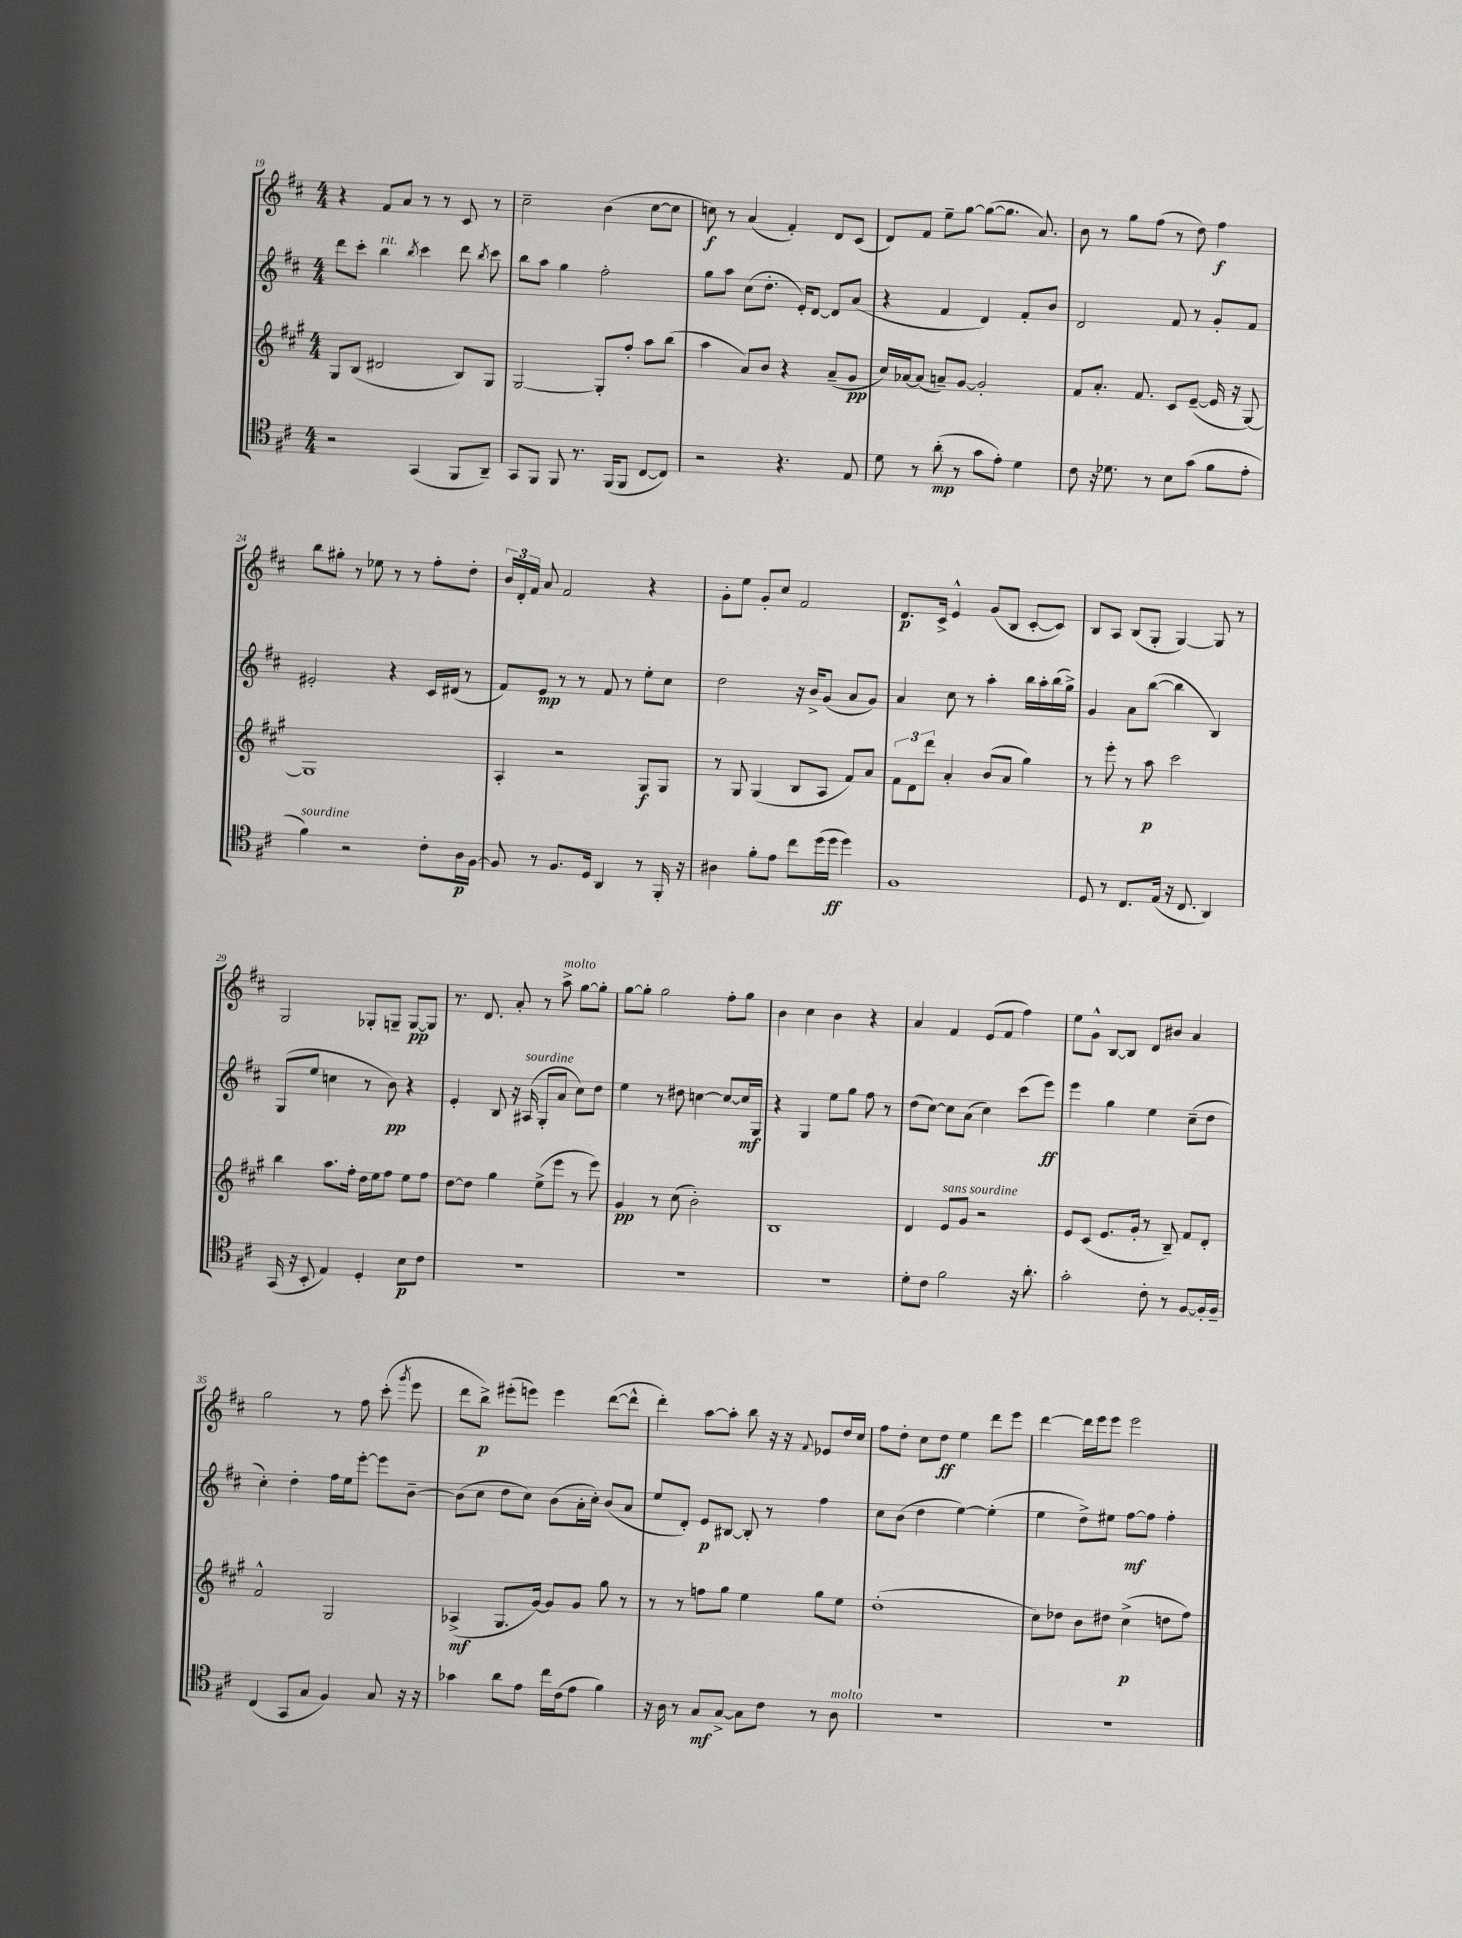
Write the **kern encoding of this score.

**kern	**dynam	**kern	**dynam	**kern	**dynam	**kern	**dynam
*part4	*part4	*part3	*part3	*part2	*part2	*part1	*part1
*staff4	*staff4	*staff3	*staff3	*staff2	*staff2	*staff1	*staff1
*clefC4	*	*clefG2	*	*clefG2	*	*clefG2	*
*k[f#c#]	*	*k[f#c#g#]	*	*k[f#c#]	*	*k[f#c#]	*
*M4/4	*	*M4/4	*	*M4/4	*	*M4/4	*
=19	=19	=19	=19	=19	=19	=19	=19
2r	.	8G#/L	.	8ddd\L	.	4r	.
.	.	(8B/J	.	8ccc#'\J	.	.	.
!	!	!	!	!LO:TX:a:i:t=rit.	!	!	!
.	.	2d#X/	.	4bb\	.	8f#/L	.
.	.	.	.	.	.	8a/J	.
.	.	.	.	8qbb/	.	.	.
(4GG/	.	.	.	4ccc#\	.	8r	.
.	.	.	.	.	.	8r	.
8FF#/L	.	8B/L)	.	8ddd\	.	8c#/	.
.	.	.	.	8qbb/	.	.	.
8AA~/J)	.	8G#/J	.	8ccc#\	.	8r	.
=20	=20	=20	=20	=20	=20	=20	=20
8GG/L	.	[2G#/	.	8bb\L	.	2cc#~\	.
8FF#/J	.	.	.	8aa\J	.	.	.
8FF#/	.	.	.	4gg\	.	.	.
8.r	.	.	.	.	.	.	.
.	.	8G#'/L]	.	2ff#'\	.	(4b\	.
(16FF#/KL	.	.	.	.	.	.	.
8FF#/J	.	8ff#'/J	.	.	.	.	.
[8C#/L	.	8aa\L	.	.	.	[8cc#\L	.
8C#/J])	.	(8bb\J	.	.	.	8cc#\J]	.
=21	=21	=21	=21	=21	=21	=21	=21
2r	.	4aa\	.	8gg\L	.	8ccn\)	f
.	.	.	.	8aa\J	.	8r	.
.	.	8a/L)	.	(8cc#\L	.	(4a/	.
.	.	8b/J	.	8.dd'\J	.	.	.
4.r	.	4r	.	.	.	4f#'/)	.
.	.	.	.	16e'/KL)	.	.	.
.	.	.	.	[8d/J	.	.	.
.	.	(8a~/L	.	8d/L]	.	8d/L	.
8E/	.	8g#/J	pp	(8a/J	.	(8c#/J	.
=22	=22	=22	=22	=22	=22	=22	=22
8d\	.	16cc#/LL)	.	4r	.	8d/L)	.
.	.	[16a-X/J	.	.	.	.	.
8r	.	(8a-/J]	.	.	.	8f#/J	.
(8a'\	mp	8an~/L)	.	4f#/	.	8ee~\L	.
8r	.	[8g#/J	.	.	.	[8gg\J	.
8g\L	.	2g#'/]	.	4d/)	.	(8gg\L_	.
8e'\J)	.	.	.	.	.	8.gg\J]	.
4d\	.	.	.	8f#'/L	.	.	.
.	.	.	.	.	.	8.a/)	.
.	.	.	.	8b/J	.	.	.
=23	=23	=23	=23	=23	=23	=23	=23
8c#\	.	8f#/L	.	2d/	.	8b\	.
16r	.	8.a'/J	.	.	.	8r	.
8.d-X\	.	.	.	.	.	.	.
.	.	.	.	.	.	8gg\L	.
.	.	8.f#/	.	.	.	.	.
8r	.	.	.	.	.	(8ff#\J	.
8B\L	.	8c#/L	.	8f#/	.	8r	.
(8g\J	.	([8e~/J	.	8r	.	8dd\)	.
8f#\L	.	16e/]	.	8g'/L	.	4ff#\	f
.	.	16r	.	.	.	.	.
8e'\J	.	[8G#/)	.	8f#/J	.	.	.
!!LO:LB:g=z
=24	=24	=24	=24	=24	=24	=24	=24
!LO:TX:a:i:t=sourdine	!	!	!	!	!	!	!
4f#\)	.	1G#]	.	2e#X'/	.	8bb\L	.
.	.	.	.	.	.	8gg#X'\J	.
2r	.	.	.	.	.	8r	.
.	.	.	.	.	.	8ee-X\	.
.	.	.	.	4r	.	8r	.
.	.	.	.	.	.	8r	.
8c#'\L	.	.	.	16c#/LL	.	8ff#'\L	.
.	.	.	.	(16d#X/JJ	.	.	.
16A\L	p	.	.	8r	.	8dd'\J	.
[16F#\JJ	.	.	.	.	.	.	.
=25	=25	=25	=25	=25	=25	=25	=25
8F#/]	.	4A'/	.	8f#/L)	.	24b/LL	.
.	.	.	.	.	.	24d'/	.
.	.	.	.	.	.	24f#/JJ	.
8r	.	.	.	8e/J	mp	8a/	.
8.F#/L	.	2r	.	8r	.	2f#/	.
.	.	.	.	8r	.	.	.
16D/Jk	.	.	.	.	.	.	.
4AA/	.	.	.	8f#/	.	.	.
.	.	.	.	8r	.	.	.
8r	.	8G#/L	f	8ee'\L	.	4r	.
16FF#'/	.	8G#/J	.	8cc#\J	.	.	.
16r	.	.	.	.	.	.	.
=26	=26	=26	=26	=26	=26	=26	=26
4A#X\	.	8r	.	2dd\	.	8g'\L	.
.	.	8G#/	.	.	.	8ee\J	.
8f#'\L	.	(4G#/	.	.	.	8g'/L	.
8e\J	.	.	.	.	.	8cc#/J	.
8cc#\L	.	8B/L	.	16r	.	2f#/	.
.	.	.	.	16b^/KL	.	.	.
(16dd\L	.	8A/J	.	(8g/J	.	.	.
16dd\JJ	ff	.	.	.	.	.	.
4dd\)	.	8f#/L)	.	8a/L	.	.	.
.	.	8a/J	.	8g/J)	.	.	.
=27	=27	=27	=27	=27	=27	=27	=27
1F#	.	12f#\L	.	4a/	.	8.d/L	p
.	.	12d\	.	.	.	.	.
.	.	12ddd\J	.	.	.	.	.
.	.	.	.	.	.	16c#^/Jk	.
.	.	4a'/	.	8cc#\	.	4e^^/	.
.	.	.	.	8r	.	.	.
.	.	(8b/L	.	4aa'\	.	(8g/L	.
.	.	8a/J	.	.	.	8B/J	.
.	.	4gg#\)	.	16bb\LL	.	[8c#'/L	.
.	.	.	.	16aa'\	.	.	.
.	.	.	.	(16bb\	.	8c#/J])	.
.	.	.	.	16gg^\JJ)	.	.	.
=28	=28	=28	=28	=28	=28	=28	=28
8D/	.	8r	.	4g/	.	8B/L	.
8r	.	8eee'\	.	.	.	8A/J	.
8.C#/L	.	8r	.	8a\L	.	(8B/L	.
.	.	8aa\	p	([8bb\J	.	8G'/J	.
(16E/Jk	.	.	.	.	.	.	.
16r	.	2ccc#\	.	4bb\]	.	[4G/)	.
8.C#/	.	.	.	.	.	.	.
4AA/)	.	.	.	4B/)	.	8G/]	.
.	.	.	.	.	.	8r	.
!!LO:LB:g=z
=29	=29	=29	=29	=29	=29	=29	=29
(16GG/	.	4bb\	.	(8G/L	.	2G/	.
16r	.	.	.	.	.	.	.
8BB'/	.	.	.	8ee/J	.	.	.
4E/)	.	8.aa\L	.	4ccn\	.	.	.
.	.	16ff#'\Jk	.	.	.	.	.
4D'/	.	16dd\LL	.	8r	.	8G-X'/L	.
.	.	16ee\J	.	.	.	.	.
.	.	8ff#\J	.	8b\)	pp	8Gn~/J	.
8B\L	p	8ee\L	.	4r	.	[8G/L	pp
8c#\J	.	8ff#\J	.	.	.	8G/J]	.
=30	=30	=30	=30	=30	=30	=30	=30
1r	.	[8dd\L	.	4e'/	.	8.r	.
.	.	8dd\J]	.	.	.	.	.
.	.	.	.	.	.	8.d/	.
.	.	4gg#\	.	8B/	.	.	.
.	.	.	.	16r	.	8a'/	.
!	!	!	!	!LO:TX:a:i:t=sourdine	!	!	!
.	.	.	.	(16A#X/	.	.	.
.	.	(8ee^\L	.	8G'/L	.	8r	.
!	!	!	!	!	!	!LO:TX:a:i:t=molto	!
.	.	8eee\J	.	8a/J	.	8aa^\	.
.	.	8r	.	8cc#\L)	.	[8gg\L	.
.	.	8eee\)	.	8dd\J	.	8gg'\J]	.
=31	=31	=31	=31	=31	=31	=31	=31
1r	.	4g#/	pp	4ee\	.	[8gg\L	.
.	.	.	.	.	.	8gg'\J]	.
.	.	8r	.	8r	.	2gg\	.
.	.	(8cc#\	.	8dd#X\	.	.	.
.	.	2b'\)	.	[4ccn\	.	.	.
.	.	.	.	8cc/L_	.	8ff#'\L	.
.	.	.	.	16cc/L]	mf	8gg\J	.
.	.	.	.	16G/JJ	.	.	.
=32	=32	=32	=32	=32	=32	=32	=32
1r	.	1B	.	4r	.	4b\	.
.	.	.	.	4G/	.	4cc#\	.
.	.	.	.	8ee\L	.	4b\	.
.	.	.	.	8gg\J	.	.	.
.	.	.	.	8ff#\	.	4r	.
.	.	.	.	8r	.	.	.
=33	=33	=33	=33	=33	=33	=33	=33
8d'\L	.	4d/	.	(8dd\L	.	4a/	.
8c#\J	.	.	.	[8cc#\J)	.	.	.
!	!	!LO:TX:a:i:t=sans sourdine	!	!	!	!	!
2f#\	.	8e/L	.	8cc#\L]	.	4f#/	.
.	.	8g#/J	.	(8a\J	.	.	.
.	.	2r	.	4cc#\)	.	(8e/L	.
.	.	.	.	.	.	8f#/J	.
16r	.	.	.	(8ccc#\L	.	4ff#\)	.
8.a'\	.	.	.	.	.	.	.
.	.	.	.	8eee\J)	ff	.	.
=34	=34	=34	=34	=34	=34	=34	=34
2g'\	.	8e/L	.	4eee\	.	8ee\L	.
.	.	(8c#/J	.	.	.	8g^^\J	.
.	.	8.e/L	.	4gg\	.	[8B/L	.
.	.	.	.	.	.	8B/J]	.
.	.	16g#'/Jk	.	.	.	.	.
8c#'\	.	8r	.	4ee\	.	8d/L	.
8r	.	8B~/)	.	.	.	8b#X/J	.
[8F#/L	.	8f#/L	.	(8cc#~\L	.	4a/	.
16F#'/L]	.	8d'/J	.	8dd\J	.	.	.
16F#~/JJ	.	.	.	.	.	.	.
!!LO:LB:g=z
=35	=35	=35	=35	=35	=35	=35	=35
(4C#/	.	2f#^^/	.	4cc#'\)	.	2gg\	.
8GG/L	.	.	.	4dd'\	.	.	.
8G/J	.	.	.	.	.	.	.
4F#/)	.	2G#/	.	16ff#\LL	.	8r	.
.	.	.	.	16ee\J	.	.	.
.	.	.	.	[8eee'\J	.	8ff#\	.
8G/	.	.	.	8eee\L]	.	(8ccc#'\	.
.	.	.	.	.	.	8qggg/	.
16r	.	.	.	[8b~\J	.	8eee\	.
16r	.	.	.	.	.	.	.
=36	=36	=36	=36	=36	=36	=36	=36
4g-X\	.	(4A-X^/	mf	(8b\L]	.	8ddd\L	.
.	.	.	.	8cc#\J	.	8bb^\J)	p
8a\L	.	8.G#/L	.	8dd\L	.	(8eee#X'\L	.
8e\J	.	.	.	8cc#\J)	.	8eeen\J)	.
.	.	[16g#/Jk)	.	.	.	.	.
16cc#\LL	.	8g#/L]	.	(8b\L	.	4eee\	.
(16c#\J	.	.	.	.	.	.	.
8e\J	.	8g#/J	.	16a'\L	.	.	.
.	.	.	.	16cc#'\JJ)	.	.	.
4f#\)	.	8gg#\	.	(8b/L	.	([8ddd\L	.
.	.	8r	.	8a/J	.	8ddd^^\J]	.
=37	=37	=37	=37	=37	=37	=37	=37
16r	.	8r	.	8ee/L	.	4ddd'\)	.
16A\	.	.	.	.	.	.	.
8r	.	8r	.	8d'/J)	.	.	.
8G/L	mf	8ffn\L	.	8e/L	p	[8aa\L	.
[8G^/J	.	8gg#\J	.	[8B#X/J	.	8aa'\J]	.
8G\L]	.	4ee\	.	8B#'/]	.	8bb\	.
8c#\J	.	.	.	8r	.	16r	.
.	.	.	.	.	.	16r	.
.	.	.	.	.	.	8qqf#/	.
8r	.	8gg#\L	.	4ff#\	.	8e-X/L	.
!LO:TX:a:i:t=molto	!	!	!	!	!	!	!
8A\	.	8ee\J	.	.	.	16dd/L	.
.	.	.	.	.	.	16cc#/JJ	.
=38	=38	=38	=38	=38	=38	=38	=38
1r	.	(1dd'	.	8cc#\L	.	8ff#\L	.
.	.	.	.	(8b\J	.	8dd'\J	.
.	.	.	.	4dd\	.	8cc#\L	.
.	.	.	.	.	.	8dd\J	ff
.	.	.	.	[4ee\)	.	4ee\	.
.	.	.	.	(4ee'\]	.	8ddd\L	.
.	.	.	.	.	.	8eee\J	.
=39	=39	=39	=39	=39	=39	=39	=39
1r	.	8cc#\L)	.	4ee\	.	[4ddd\	.
.	.	8dd-X\J	.	.	.	.	.
.	.	8b\L	.	8dd^\L)	.	16ddd\LL]	.
.	.	.	.	.	.	16eee\J	.
.	.	8dd#X\J	.	8ee#X\J	.	8eee\J	.
.	.	(4cc#^\	p	[8ff#\L	mf	2eee\	.
.	.	.	.	8ff#\J]	.	.	.
.	.	8ddn\L	.	4ff#'\	.	.	.
.	.	8ff#\J)	.	.	.	.	.
==	==	==	==	==	==	==	==
*-	*-	*-	*-	*-	*-	*-	*-
